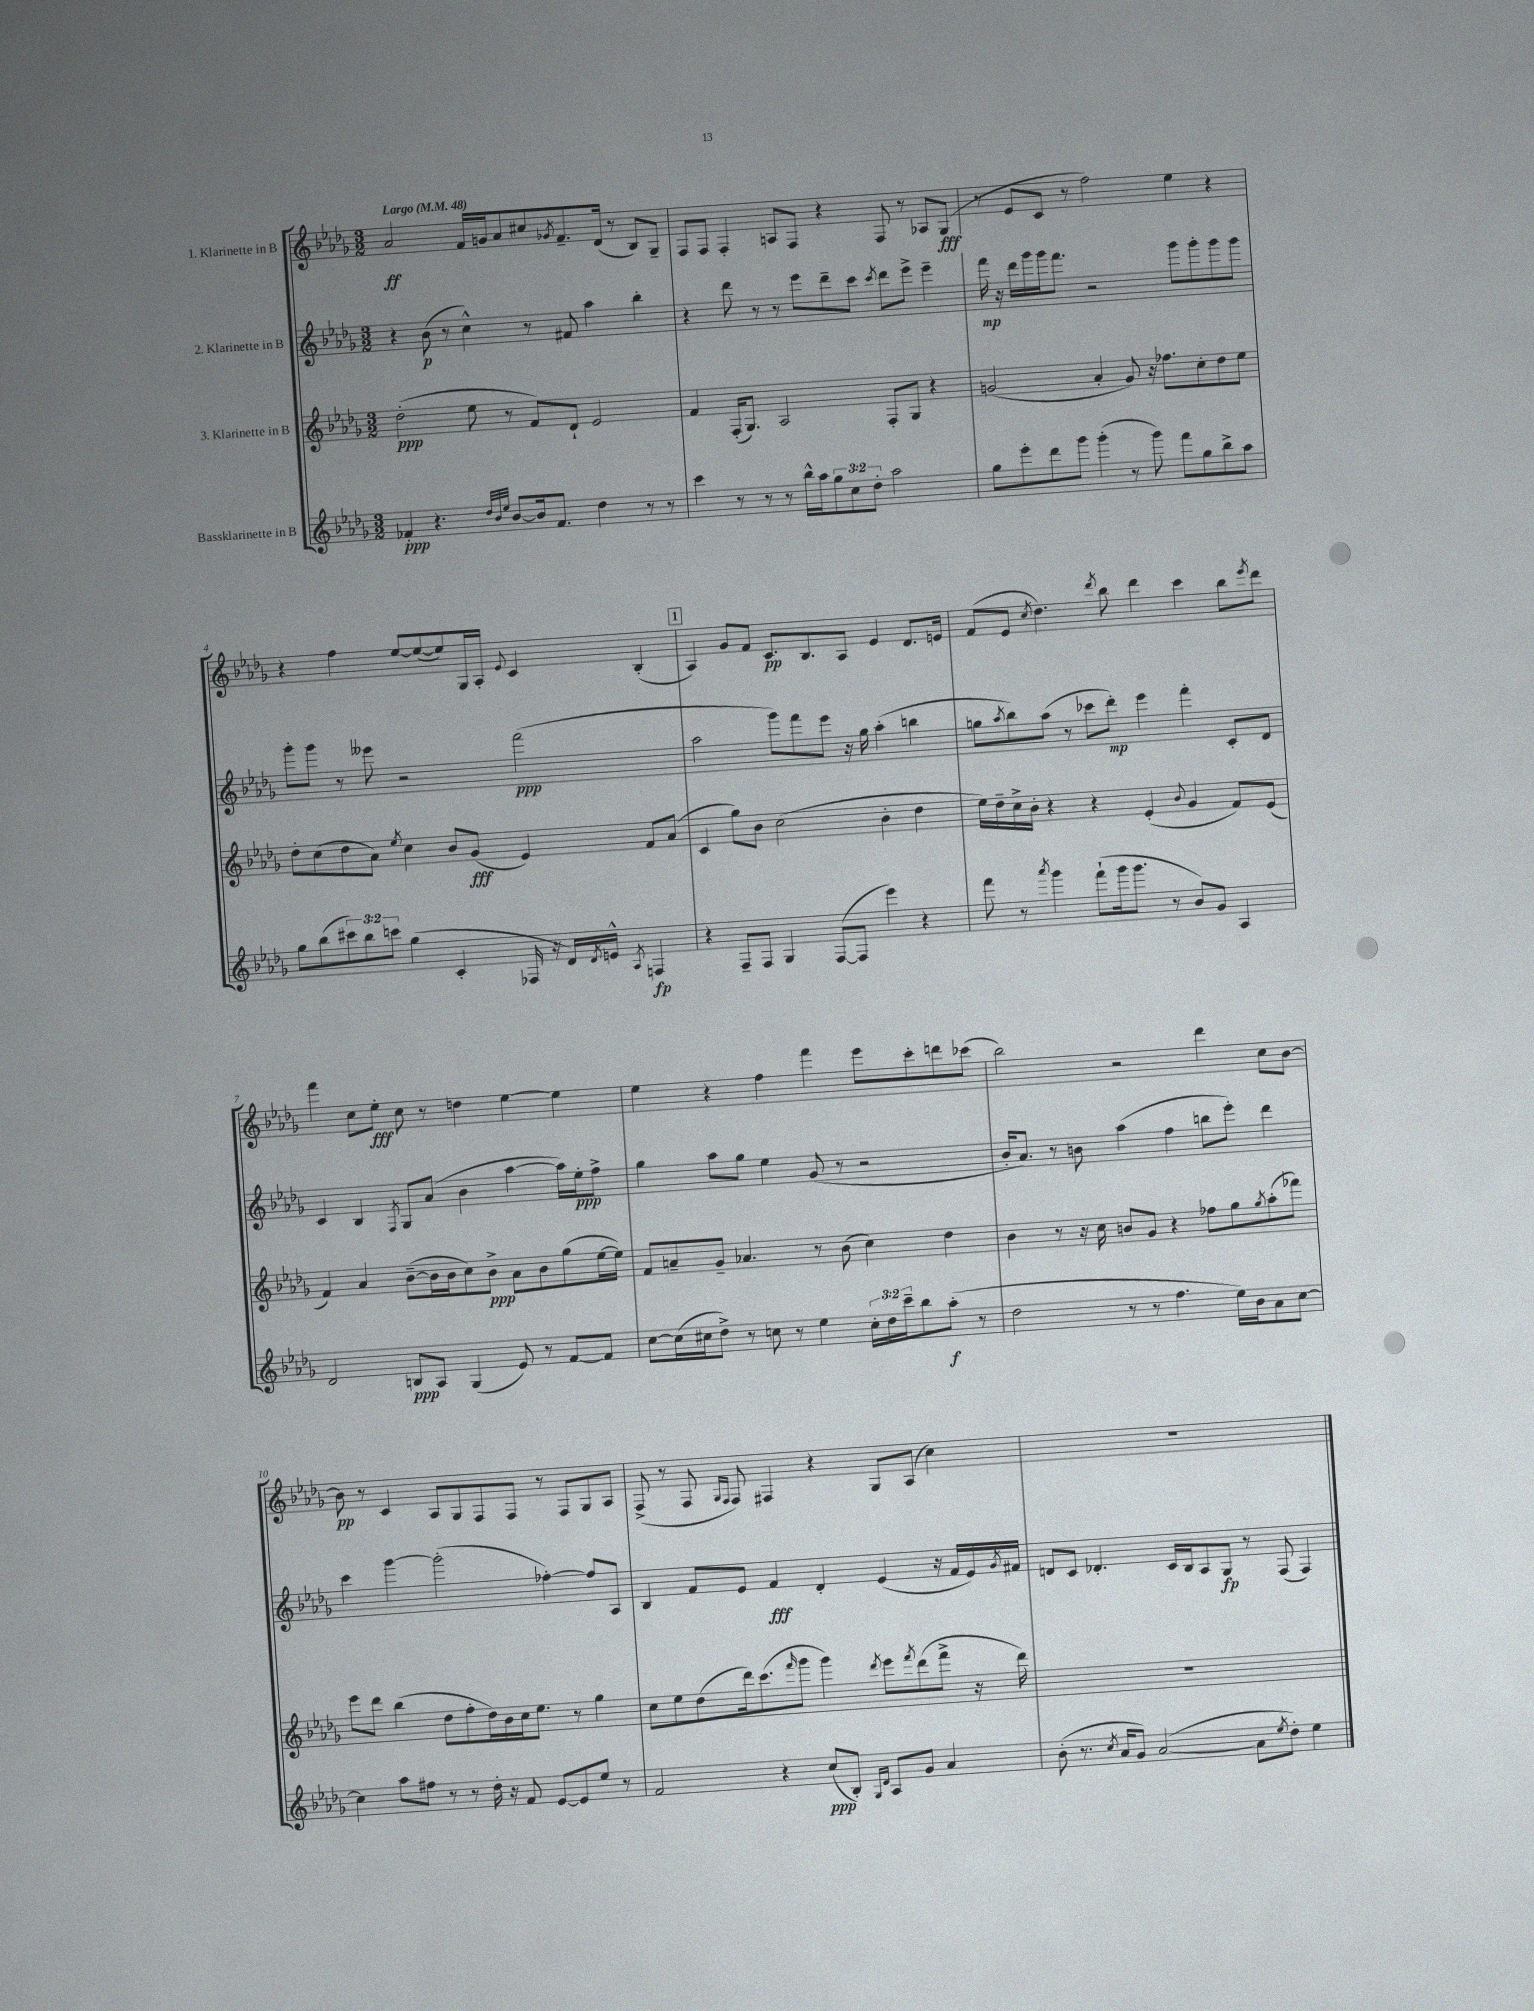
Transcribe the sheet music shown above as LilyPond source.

<<
\new StaffGroup <<
\new Staff = "s0" \with { instrumentName = "1. Klarinette in B" } {
    \clef treble \key des \major \numericTimeSignature \time 3/2 \tempo "Largo" 4 = 48
    aes'2\ff f'16 g'16 aes'8 cis''8 \acciaccatura { ges'8 } f'8.-- des'16( r8 bes8) ges8-- |
    f8 f8 f4-. a8 f8 r4 f8 r8 aes8 ges8\fff( |
    r8 ees'8 c'8 r8 f''2) ees''4 r4 |
    r4 f''4 ees''8~ ees''8~( ees''8) ges16 aes16-. \appoggiatura { ees'8 } c'4 bes4-.( |
    \mark \markup { \box "1" } aes4) ges'8 f'8 c'8.\pp bes8. aes8 ees'4 des'8. e'16 |
    f'8( ees'8 \acciaccatura { c''8 } des''4.) \acciaccatura { des'''8 } bes''8 des'''4 c'''4 bes''8 \acciaccatura { ees'''8 } des'''8 |
    f'''4 c''8 ees''8-.\fff c''8 r8 d''4 ees''4~ ees''4 |
    ees''4 r4 f''4 f'''4 ees'''8 c'''8-. d'''8 ces'''8( |
    bes''2) r2 des'''4 c''8 bes'8~ |
    bes'8\pp r8 c'4 aes8 ges8 f8 f8 r8 f8 ges8 aes8 |
    f8->( r8 f8 \grace { ges16 f16 } f8) fis4 r4 ges8 aes8( c''4) |
    R1. \bar "|." |
}
\new Staff = "s1" \with { instrumentName = "2. Klarinette in B" } {
    \clef treble \key des \major \numericTimeSignature \time 3/2
    r4 bes'8\p( r8 c''4-^) r8 fis'8 aes''4 bes''4-. |
    r4 des'''8 r8 r8 ees'''8 des'''8-- c'''8 \acciaccatura { c'''8 } des'''8 ees'''8-> ees'''4-- |
    f'''16\mp r16 des'''16 ges'''16 ges'''16 f'''8. r2 ges'''8 ges'''8-. ges'''8 ges'''8 |
    ges'''8-. ges'''8 r8 eeses'''8 r2 f'''2\ppp( |
    \mark \markup { \box "1" } aes''2 ges'''8) f'''8 ees'''8 r16 ges''16 aes''4-.( b''4 |
    g''8 \acciaccatura { aes''8 } bes''8) aes''8( r8 ces'''8 des'''8-.\mp) ees'''4 f'''4-. c'8-. des'8 |
    c'4 bes4 \acciaccatura { f8 } ges8 aes'8( bes'4 aes''4~ aes''16) ees''16-.\ppp f''8-> |
    ges''4 aes''8 ges''8 ees''4 ges'8( r8 r2 |
    bes'16-. aes'8.) r8 b'8 aes''4( f''4 b''8 ees'''8-.) des'''4 |
    c'''4 ges'''4~ ges'''2-.( fes''4~-.) fes''8 aes8 |
    bes4 f'8 ees'8 f'4\fff des'4-. ees'4( r16 f'16 ees'16) \acciaccatura { ges'8 } fis'16 |
    d'8 c'8 des'4.-. c'16 bes16 aes8 ges8\fp r8 f8( f4) \bar "|." |
}
\new Staff = "s2" \with { instrumentName = "3. Klarinette in B" } {
    \clef treble \key des \major \numericTimeSignature \time 3/2
    des''2-.\ppp( ees''8 r8 f'8) des'8-! ees'2 |
    f'4 f16-.( ges8.) aes2 f8-. ges8 r4 |
    g'2( aes'4-. g'8) r16 fes''8. c''8-. des''8 ees''8 |
    des''8-. c''8( des''8 aes'8) \acciaccatura { ees''8 } c''4 bes'8 ges'8\fff( ees'4) f'8 aes'8( |
    \mark \markup { \box "1" } c'4 ges''8) bes'8 c''2( bes'4-. des''4 |
    ees''16) des''16-- c''16-> bes'16-. r4 r4 ees'4-.( \appoggiatura { bes'8 } ges'4 f'8) ees'8( |
    f'4) aes'4 bes'8~--( bes'16 bes'16 c''8) bes'8->\ppp aes'8 bes'8 ges''8( ees''16~ ees''16) |
    f'8 a'8-- ges'8-- aes'4. r8 bes'8( c''4) des''4 |
    bes'4 r8 r16 c''16 b'8 ges'8 r4 fes''8 ges''8 \acciaccatura { ges''8 } aes''8-.( fes'''8) |
    ees'''8 des'''8 bes''4( des''8 f''8-. des''16) bes'16 c''16 ees''8. r8 ges''4 |
    c''8 ees''8 des''8( des'''16) c'''8.( \grace { f'''16 } ges'''8 ges'''4) \acciaccatura { des'''8 } ees'''8 \acciaccatura { f'''8 } des'''8( f'''8-> r16 des'''16) |
    R1. \bar "|." |
}
\new Staff = "s3" \with { instrumentName = "Bassklarinette in B" } {
    \clef treble \key des \major \numericTimeSignature \time 3/2 \override Staff.TupletNumber.text = #tuplet-number::calc-fraction-text
    fes'4-.\ppp r4. \grace { des''32 bes'32 ees''32 } bes'8~ bes'16 fes'8. des''4 r8 r8 |
    c'''4 r8 r8 r8 bes''16-^ aes''16 \tuplet 3/2 { ges''8 c''8 des''8-. } aes''2 |
    ges''8 ees'''8-. des'''8 ges'''8 ges'''4-.( r8 ges'''8) f'''8 ges''8 bes''8-> aes''8 |
    ges''8 bes''8( \tuplet 3/2 { cis'''8) bes''8 c'''8 } ges''4( c'4-. fes16 r16 des'16) \acciaccatura { des'8 } e'16-^ \acciaccatura { aes8 } f4\fp |
    \mark \markup { \box "1" } r4 f8-- f8 ges4 f8~( f8 ees'''4) r4 |
    f'''8 r8 \acciaccatura { aes'''8 } ges'''4 f'''8-!( ges'''16 ges'''8. r8 bes'8) ges'8 aes4 |
    des'2 b8\ppp aes8 ges4( ees'8) r8 f'8~ f'8 |
    c''8~ c''16( cis''16 des''8->) r8 c''8 r8 ees''4 \tuplet 3/2 { c''16-. des''16 c'''16-- } bes''8 aes''8-.\f( r8 |
    des''2 r8 r8 f''4. ees''16) bes'16 aes'8 c''8~ |
    c''4 aes''8 fis''8 r8 r8 des''16-. r16 f'8 ees'8~ ees'8 ees''8 r8 |
    f'2 r4 c''8\ppp( bes8-.) \grace { ges16 des'16 } aes8 ges'8 aes'4 |
    bes'8-.( r8. \acciaccatura { c''8 } aes'16 ges'8) aes'2~( aes'8 \acciaccatura { ees''8 } des''8-.) ees''4 \bar "|." |
}
>>
>>
